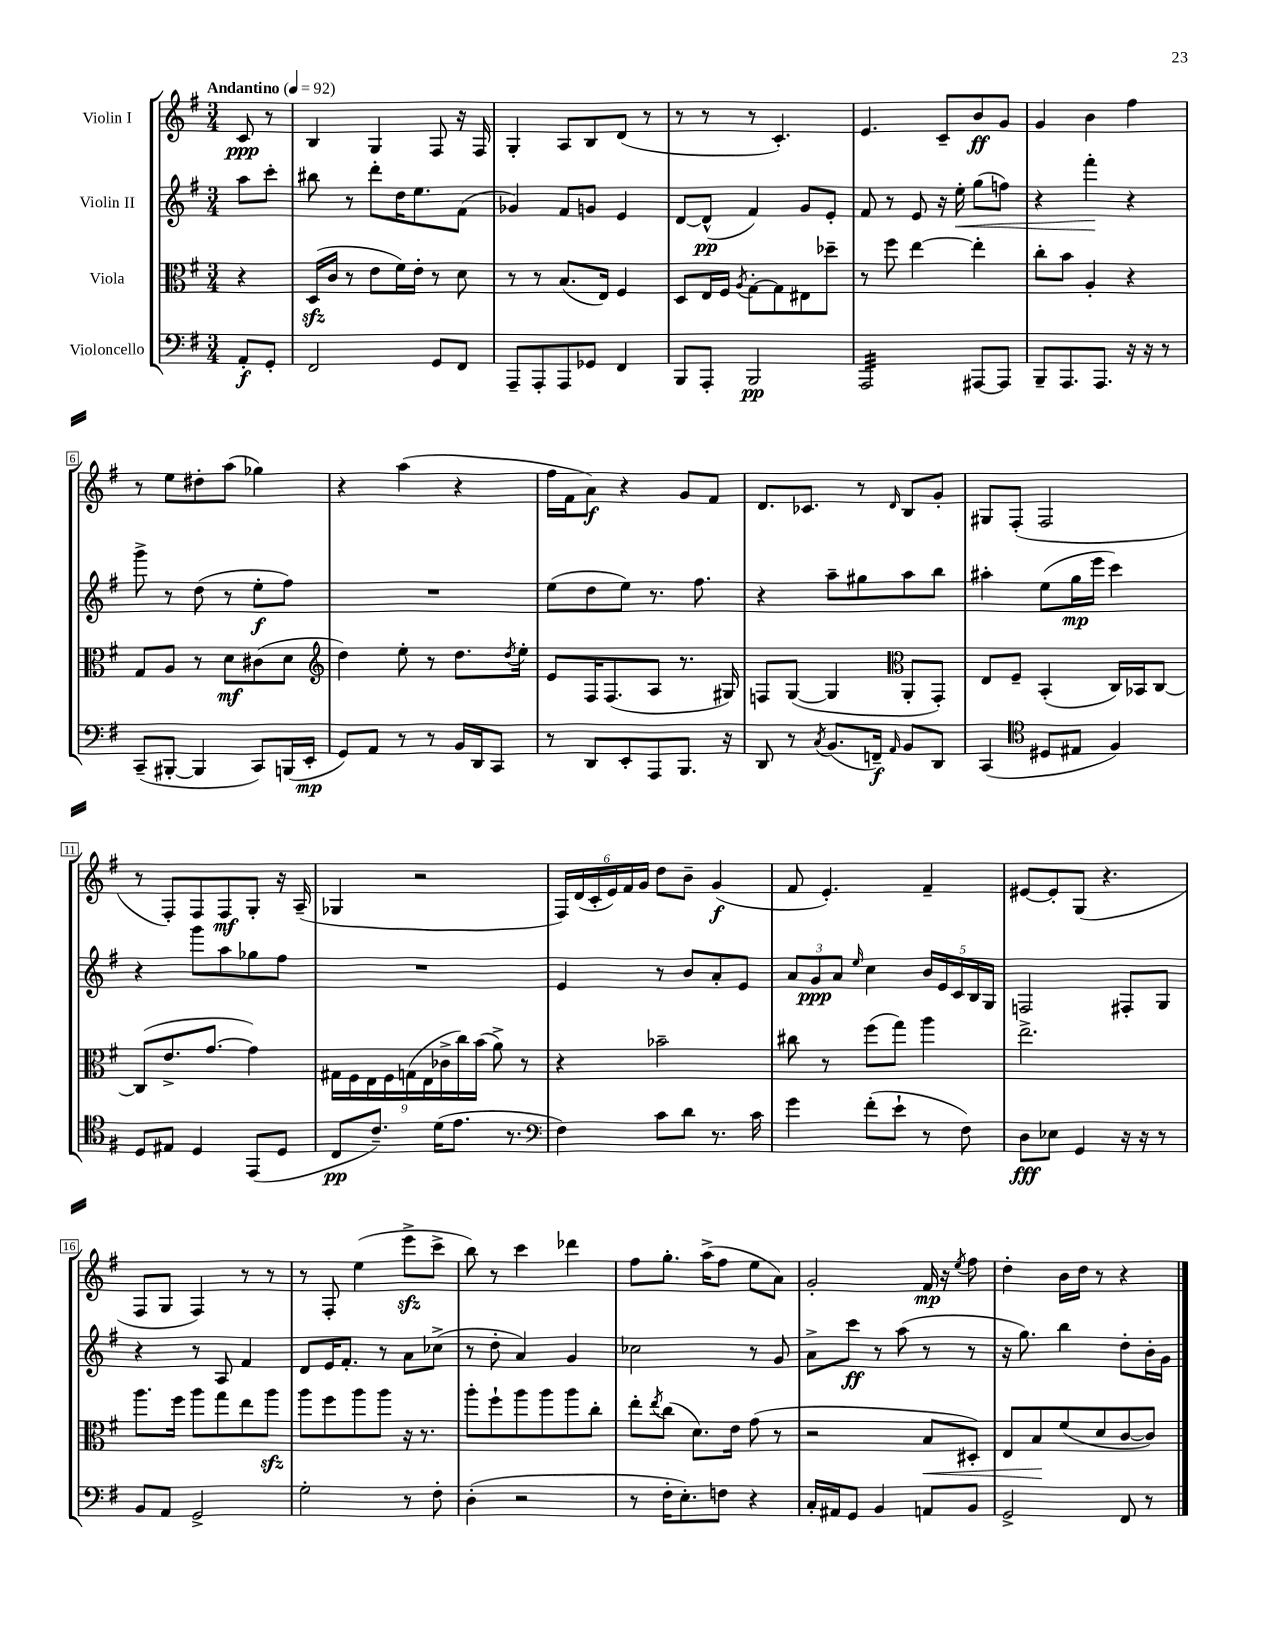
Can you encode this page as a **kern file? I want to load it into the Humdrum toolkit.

**kern	**dynam	**kern	**dynam	**kern	**dynam	**kern	**dynam
*part4	*part4	*part3	*part3	*part2	*part2	*part1	*part1
*staff4	*staff4	*staff3	*staff3	*staff2	*staff2	*staff1	*staff1
*I"Violoncello	*	*I"Viola	*	*I"Violin II	*	*I"Violin I	*
*clefF4	*	*clefC3	*	*clefG2	*	*clefG2	*
*k[f#]	*	*k[f#]	*	*k[f#]	*	*k[f#]	*
*M3/4	*	*M3/4	*	*M3/4	*	*M3/4	*
*MM92	*	*MM92	*	*MM92	*	*MM92	*
=	=	=	=	=	=	=	=
!	!	!	!	!	!	!LO:TX:a:B:t=Andantino	!
8AA'/L	f	4r	.	8aa\L	.	8c/	ppp
8GG'/J	.	.	.	8ccc'\J	.	8r	.
=1	=1	=1	=1	=1	=1	=1	=1
2FF#/	.	(16Dzz/LL	.	8bb#X\	.	4B/	.
.	.	16c/JJ	.	.	.	.	.
.	.	8r	.	8r	.	.	.
.	.	8e\L	.	8ddd'\L	.	4G/	.
.	.	16f#\L)	.	16dd\K	.	.	.
.	.	16e'\JJ	.	8.ee\	.	.	.
8GG/L	.	8r	.	.	.	8F#/	.
8FF#/J	.	8d\	.	(8f#\J	.	16r	.
.	.	.	.	.	.	16F#/	.
=2	=2	=2	=2	=2	=2	=2	=2
8AAA~/L	.	8r	.	4g-X/)	.	4G'/	.
8AAA'/	.	8r	.	.	.	.	.
8AAA/	.	(8.B/L	.	8f#/L	.	8A/L	.
8GG-X/J	.	.	.	8gn/J	.	8B/	.
.	.	16E/Jk)	.	.	.	.	.
4FF#/	.	4F#/	.	4e/	.	(8d/J	.
.	.	.	.	.	.	8r	.
=3	=3	=3	=3	=3	=3	=3	=3
8BBB/L	.	8D/L	.	[8d/L	.	8r	.
8AAA'/J	.	16E/L	.	(8d^^/J]	pp	8r	.
.	.	16F#/JJ	.	.	.	.	.
.	.	8qA/	.	.	.	.	.
2BBB/	pp	[8G'\L	.	4f#/)	.	8r	.
.	.	8G\]	.	.	.	4.c'/)	.
.	.	8E#X\	.	8g/L	.	.	.
.	.	8dd-X~\J	.	8e'/J	.	.	.
=4	=4	=4	=4	=4	=4	=4	=4
*tremolo	*	*	*	*	*	*	*
32AAA/LLL	.	8r	.	8f#/	.	4.e/	.
32AAA/	.	.	.	.	.	.	.
32AAA/	.	.	.	.	.	.	.
32AAA/	.	.	.	.	.	.	.
32AAA/	.	8ff#\	.	8r	.	.	.
32AAA/	.	.	.	.	.	.	.
32AAA/	.	.	.	.	.	.	.
32AAA/	.	.	.	.	.	.	.
32AAA/	.	[4ee\	.	8e/	.	.	.
32AAA/	.	.	.	.	.	.	.
32AAA/	.	.	.	.	.	.	.
32AAA/	.	.	.	.	.	.	.
32AAA/	.	.	.	16r	.	8c~/L	.
32AAA/	.	.	.	.	.	.	.
!	!	!	!	!	!LO:HP:b	!	!
32AAA/	.	.	.	16ee'\	<	.	.
32AAA/JJJ	.	.	.	.	.	.	.
*Xtremolo	*	*	*	*	*	*	*
[8AAA#X/L	.	4ee'\]	.	(8gg\L	.	8b/	ff
8AAA#/J]	.	.	.	8ffn\J)	.	8g/J	.
=5	=5	=5	=5	=5	=5	=5	=5
8BBB~/L	.	8cc'\L	.	4r	.	4g/	.
8.AAA/	.	8b\J	.	.	.	.	.
.	.	4A'/	.	4fff#'\	.	4b\	.
8.AAA/J	.	.	.	.	.	.	.
16r	.	4r	.	4r	[	4ff#\	.
16r	.	.	.	.	.	.	.
8r	.	.	.	.	.	.	.
!!LO:LB:g=z
=6	=6	=6	=6	=6	=6	=6	=6
(8CC~/L	.	8G/L	.	8ggg^\	.	8r	.
[8BBB#X'/J	.	8A/J	.	8r	.	8ee\L	.
4BBB#/]	.	8r	.	(8dd\	.	8dd#X'\	.
.	.	8d\L	mf	8r	.	(8aa\J	.
8CC/L)	.	(8c#X\	.	8ee'\L	f	4gg-X\)	.
(16BBBn/L	.	8d\J	.	8ff#\J)	.	.	.
16EE'/JJ	mp	.	.	.	.	.	.
=7	=7	=7	=7	=7	=7	=7	=7
*	*	*clefG2	*	*	*	*	*
8GG/L)	.	4dd\)	.	2.r	.	4r	.
8AA/J	.	.	.	.	.	.	.
8r	.	8ee'\	.	.	.	(4aa\	.
8r	.	8r	.	.	.	.	.
16BB/LL	.	8.dd\L	.	.	.	4r	.
16DD/J	.	.	.	.	.	.	.
8CC/J	.	.	.	.	.	.	.
.	.	8qdd/	.	.	.	.	.
.	.	16ee'\Jk	.	.	.	.	.
=8	=8	=8	=8	=8	=8	=8	=8
8r	.	8e/L	.	(8ee\L	.	16ff#\LL	.
.	.	.	.	.	.	16f#\J	.
8DD/L	.	16F#/K	.	8dd\	.	8a\J)	f
.	.	(8.F#/	.	.	.	.	.
8EE'/	.	.	.	8ee\J)	.	4r	.
8AAA/	.	8A/J	.	8.r	.	.	.
8.BBB/J	.	8.r	.	.	.	8g/L	.
.	.	.	.	8.ff#\	.	.	.
.	.	.	.	.	.	8f#/J	.
16r	.	16G#X/)	.	.	.	.	.
=9	=9	=9	=9	=9	=9	=9	=9
8DD/	.	8Fn/L	.	4r	.	8.d/L	.
8r	.	([8G/J	.	.	.	.	.
.	.	.	.	.	.	8.c-X/J	.
8qC/	.	.	.	.	.	.	.
(8.BB/L	.	4G/]	.	8aa~\L	.	.	.
.	.	.	.	8gg#X\	.	8r	.
16FFn~/Jk)	f	.	.	.	.	.	.
16qqAA/	.	.	.	.	.	.	.
*	*	*clefC3	*	*	*	*	*
.	.	.	.	.	.	16qqd/	.
8BB/L	.	8AA'/L	.	8aa\	.	8B/L	.
8DD/J	.	8GG'/J)	.	8bb\J	.	8g'/J	.
=10	=10	=10	=10	=10	=10	=10	=10
(4CC/	.	8E/L	.	4aa#X'\	.	8G#X/L	.
.	.	8F#~/J	.	.	.	(8F#'/J	.
*clefC4	*	*	*	*	*	*	*
8D#X/L	.	(4BB'/	.	(8ee\L	.	2F#/	.
8E#X/J	.	.	.	16gg\L	mp	.	.
.	.	.	.	16eee\JJ	.	.	.
4F#/)	.	16C/LL)	.	4ccc\)	.	.	.
.	.	16BB-X/J	.	.	.	.	.
.	.	[8C/J	.	.	.	.	.
!!LO:LB:g=z
=11	=11	=11	=11	=11	=11	=11	=11
8D/L	.	(8C/L]	.	4r	.	8r	.
8E#X/J	.	8.e^/	.	.	.	8F#'/L)	.
4D/	.	.	.	8ggg\L	.	8F#/	.
.	.	[8.g/J	.	.	.	.	.
.	.	.	.	8aa\	.	8F#/	mf
(8EE/L	.	4g\])	.	8gg-X\	.	8G'/J	.
8D/J	.	.	.	8ff#\J	.	16r	.
.	.	.	.	.	.	(16A~/	.
=12	=12	=12	=12	=12	=12	=12	=12
8C/L	pp	18G#X\LL	.	2.r	.	4G-X/	.
.	.	18F#\	.	.	.	.	.
.	.	18E\	.	.	.	.	.
8.c~/J)	.	.	.	.	.	.	.
.	.	18F#\	.	.	.	.	.
.	.	(18Gn\	.	.	.	.	.
.	.	.	.	.	.	2r	.
.	.	18E\	.	.	.	.	.
(16d\KL	.	.	.	.	.	.	.
.	.	18c-X^\	.	.	.	.	.
8.e\J	.	.	.	.	.	.	.
.	.	18cc\)	.	.	.	.	.
.	.	(18b\JJ	.	.	.	.	.
.	.	8a^\)	.	.	.	.	.
8.r	.	.	.	.	.	.	.
.	.	8r	.	.	.	.	.
=13	=13	=13	=13	=13	=13	=13	=13
*clefF4	*	*	*	*	*	*	*
4F#\)	.	4r	.	4e/	.	24F#/LL)	.
.	.	.	.	.	.	(24d/	.
.	.	.	.	.	.	24c'/	.
.	.	.	.	.	.	24e/)	.
.	.	.	.	.	.	24f#/	.
.	.	.	.	.	.	24g/JJ	.
8c\L	.	2b-X~\	.	8r	.	8dd\L	.
8d\J	.	.	.	8b/L	.	8b~\J	.
8.r	.	.	.	8a'/	.	(4g/	f
.	.	.	.	8e/J	.	.	.
16c\	.	.	.	.	.	.	.
=14	=14	=14	=14	=14	=14	=14	=14
4g\	.	8cc#X\	.	12a/L	.	8f#/	.
.	.	.	.	12g/	ppp	.	.
.	.	8r	.	.	.	4.e'/)	.
.	.	.	.	12a/J	.	.	.
.	.	.	.	16qqee/	.	.	.
(8f#'\L	.	(8ff#\L	.	4cc\	.	.	.
8e`\J	.	8gg\J)	.	.	.	.	.
8r	.	4aa\	.	20b/LL	.	4f#~/	.
.	.	.	.	20e/	.	.	.
.	.	.	.	20c/	.	.	.
8F#\)	.	.	.	.	.	.	.
.	.	.	.	20B/	.	.	.
.	.	.	.	20G/JJ	.	.	.
=15	=15	=15	=15	=15	=15	=15	=15
8D\L	fff	2.ee^\	.	2Fn/	.	[8e#X/L	.
8E-X\J	.	.	.	.	.	8e#'/]	.
4GG/	.	.	.	.	.	(8G/J	.
.	.	.	.	.	.	4.r	.
16r	.	.	.	8F#X'/L	.	.	.
16r	.	.	.	.	.	.	.
8r	.	.	.	8G/J	.	.	.
!!LO:LB:g=z
=16	=16	=16	=16	=16	=16	=16	=16
8BB/L	.	8.aa\L	.	4r	.	8F#/L	.
8AA/J	.	.	.	.	.	8G/J	.
.	.	16ff#\Jk	.	.	.	.	.
2GG^/	.	8aa\L	.	8r	.	4F#/)	.
.	.	8gg\	.	8A/	.	.	.
.	.	8ee\	.	4f#/	.	8r	.
.	.	8aazz\J	.	.	.	8r	.
=17	=17	=17	=17	=17	=17	=17	=17
2G'\	.	8aa\L	.	8d/L	.	8r	.
.	.	8ff#\	.	16e/K	.	8F#'/	.
.	.	.	.	8.f#'/J	.	.	.
.	.	8aa\	.	.	.	(4ee\	.
.	.	8aa\J	.	8r	.	.	.
8r	.	16r	.	8a\L	.	8eeezz^\L	.
.	.	8.r	.	.	.	.	.
8F#'\	.	.	.	(8cc-X^\J	.	8ccc^\J	.
=18	=18	=18	=18	=18	=18	=18	=18
(4D'\	.	8aa'\L	.	8r	.	8bb\)	.
.	.	8ff#`\	.	8dd'\	.	8r	.
2r	.	8aa\	.	4a/)	.	4ccc\	.
.	.	8aa\	.	.	.	.	.
.	.	8aa\	.	4g/	.	4ddd-X\	.
.	.	8cc'\J	.	.	.	.	.
=19	=19	=19	=19	=19	=19	=19	=19
8r	.	8ee'\L	.	2cc-X\	.	8ff#\L	.
.	.	8qee/	.	.	.	.	.
16F#'\KL	.	(8cc\J	.	.	.	8.gg'\J	.
8.E'\)	.	.	.	.	.	.	.
.	.	8.d\L)	.	.	.	.	.
.	.	.	.	.	.	(16aa^\KL	.
8Fn\J	.	.	.	.	.	8ff#\J	.
.	.	16e\Jk	.	.	.	.	.
4r	.	(8g\	.	8r	.	8ee\L	.
.	.	8r	.	8g/	.	8a\J)	.
=20	=20	=20	=20	=20	=20	=20	=20
16C'/LL	.	2r	.	8a^\L	.	2g'/	.
16AA#X/J	.	.	.	.	.	.	.
8GG/J	.	.	.	8ccc\J	ff	.	.
4BB/	.	.	.	8r	.	.	.
.	.	.	.	(8aa\	.	.	.
!	!	!	!LO:HP:b	!	!	!	!
8AAn/L	.	8B/L	<	8r	.	16f#/	mp
.	.	.	.	.	.	16r	.
.	.	.	.	.	.	8qee/	.
8BB/J	.	8D#X'/J)	.	8r	.	8ff#\	.
=21	=21	=21	=21	=21	=21	=21	=21
2GG^/	.	8E/L	.	16r	.	4dd'\	.
.	.	.	.	8.gg\)	.	.	.
.	.	8B/	.	.	.	.	.
.	.	(8f#/	[	4bb\	.	16b\LL	.
.	.	.	.	.	.	16dd\JJ	.
.	.	8d/	.	.	.	8r	.
8FF#/	.	[8c/	.	8dd'\L	.	4r	.
8r	.	8c/J])	.	16b'\L	.	.	.
.	.	.	.	16g\JJ	.	.	.
==	==	==	==	==	==	==	==
*-	*-	*-	*-	*-	*-	*-	*-
